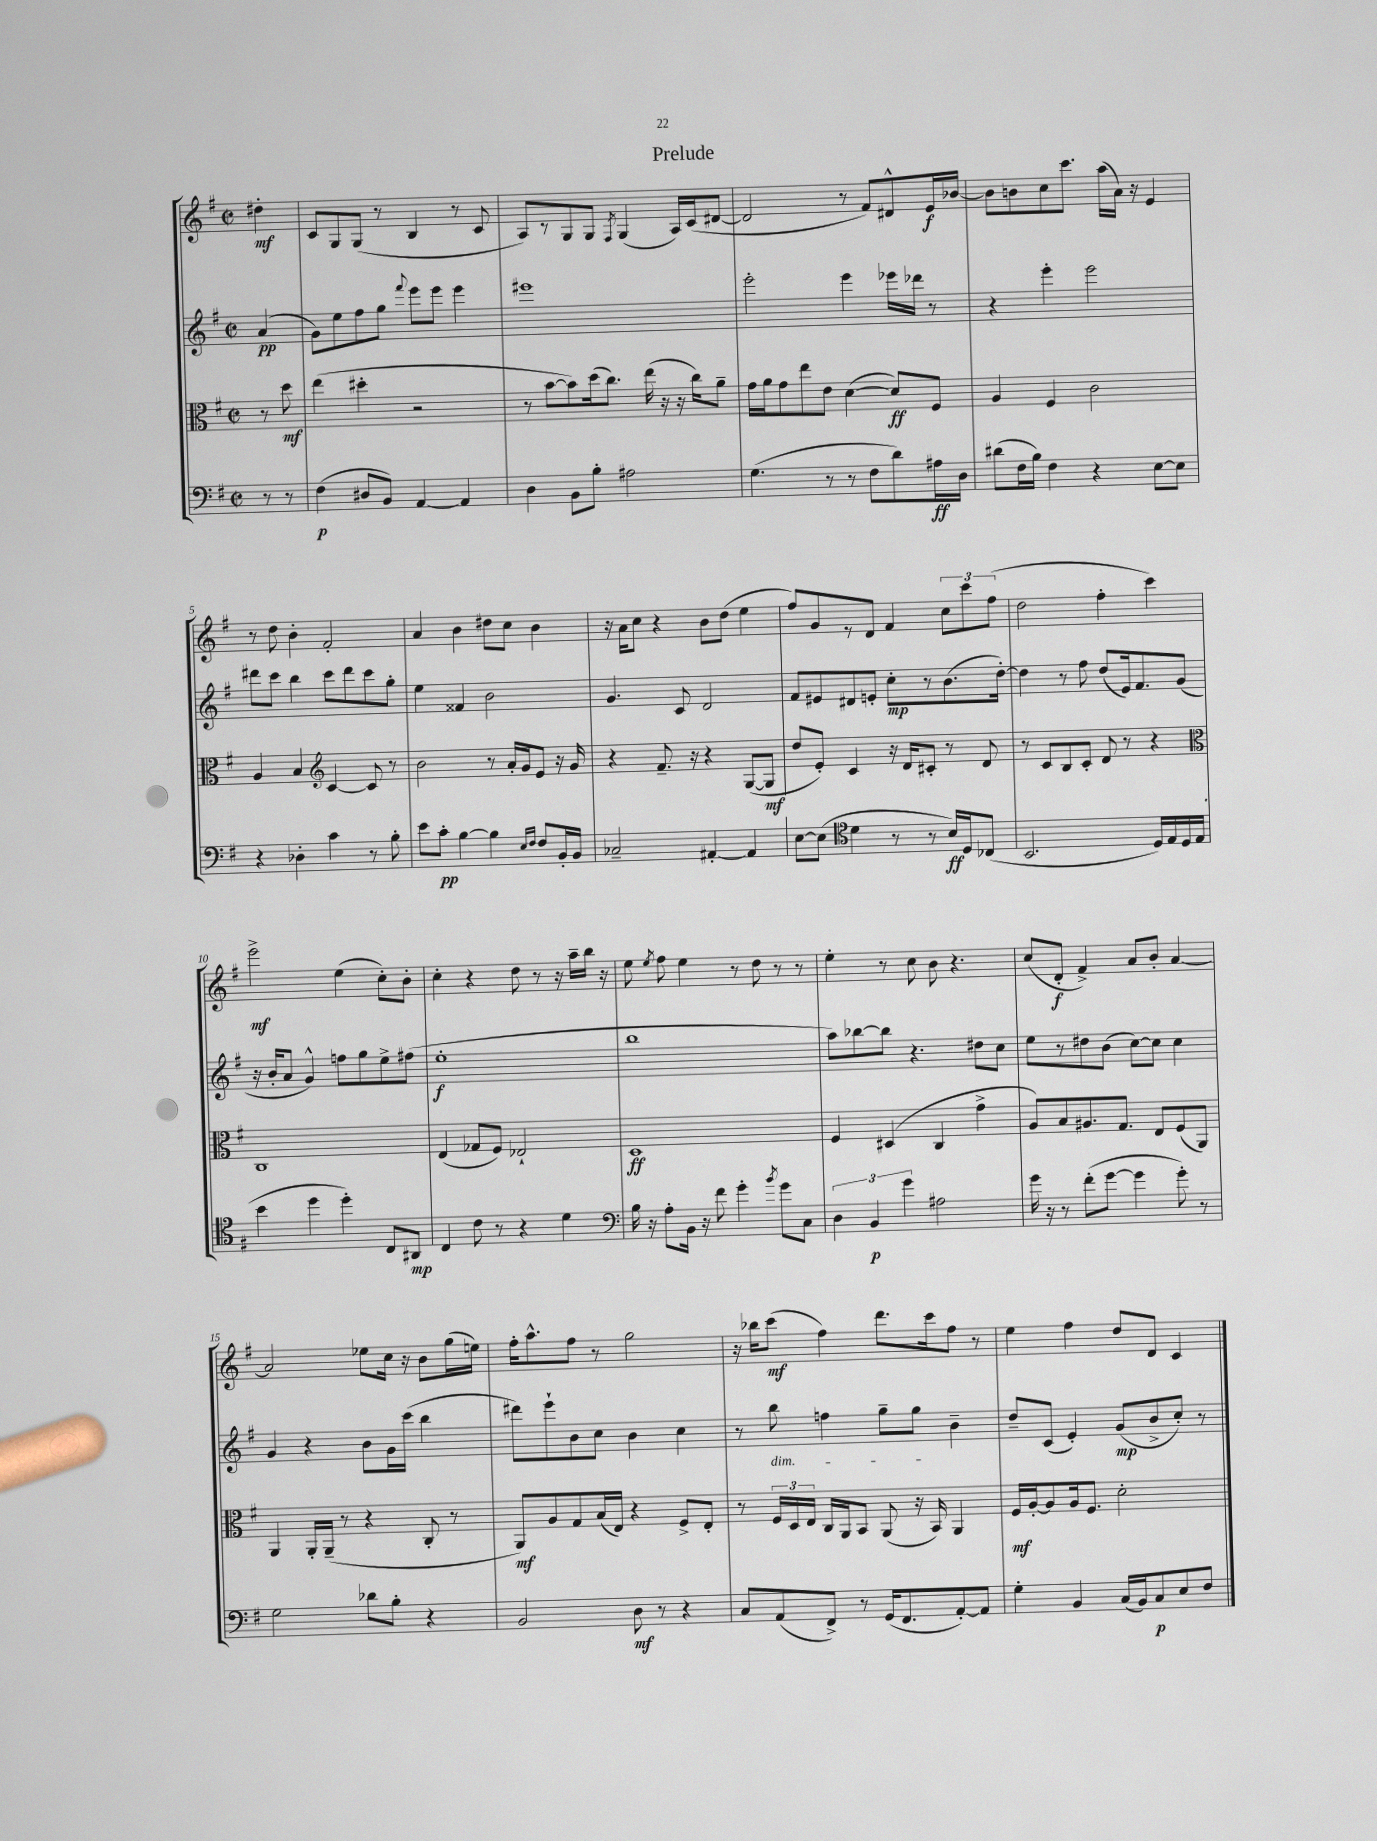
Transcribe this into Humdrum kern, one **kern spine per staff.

**kern	**kern	**kern	**kern
*staff4	*staff3	*staff2	*staff1
*clefF4	*clefC3	*clefG2	*clefG2
*k[f#]	*k[f#]	*k[f#]	*k[f#]
*M2/2	*M2/2	*M2/2	*M2/2
*met(c|)	*met(c|)	*met(c|)	*met(c|)
8r	8r	(4a	4dd#'
8r	8dd	.	.
=	=	=	=
(4F#	(4ee	8g)	8c
.	.	8ee	8G
8D#	4dd#'	8ff#	(8G
8BB)	.	8gg	8r
.	.	8qqfff#	.
[4AA	2r	8eee	4B
.	.	8eee	.
4AA]	.	4eee	8r
.	.	.	8c
=	=	=	=
4D	8r	1eee#	8A)
.	[8b	.	8r
8BB	8b])	.	8G
8B'	(16dd	.	8G
.	8.cc)	.	.
.	.	.	8qF#
2A#	.	.	(4G
.	(16ee	.	.
.	16r	.	.
.	16r	.	16A)
.	16cc)	.	(16c
.	8a~	.	[8d#
=	=	=	=
(4.G	16g	2eee'	2d#]
.	16a	.	.
.	8g	.	.
.	8ee	.	.
8r	8e	.	.
8r	([4d	4eee	8r
8F#	.	.	8f#)
8d)	8d])	16eee-	8d#^^
.	.	16ddd-	.
16A#	8F#	8r	16e
16D	.	.	[16b-
=	=	=	=
(8d#	4A	4r	8b-]
16F#	.	.	8b
16B)	.	.	.
4F#	4F#	4eee'	8cc
.	.	.	8.ccc
4r	2c	2eee	.
.	.	.	(16aa
.	.	.	16a)
.	.	.	16r
[8E	.	.	4e
8E]	.	.	.
=	=	=	=
4r	4A	8ddd#	8r
.	.	8ccc	8dd
4D-'	4B	4bb	4b'
*	*clefG2	*	*
4c	[4c	8ccc	2f#'
.	.	8ddd#	.
8r	8c]	8ccc	.
8B'	8r	8gg'	.
=	=	=	=
8e	2b	4ee	4a
8c'	.	.	.
[4B	.	4f##	4b
4B]	8r	2b	8dd#
.	16a'	.	8cc
.	16g	.	.
16qqE	.	.	.
16qqF#	.	.	.
8F#	8e	.	4b
16BB'	16r	.	.
16BB	16g	.	.
=	=	=	=
2C-~	4r	4.g	16r
.	.	.	16a
.	.	.	8cc
.	8.f#~	.	4r
.	.	8c	.
.	16r	.	.
[4AA#'	4r	2d	8b
.	.	.	(8dd
4AA#]	([8G	.	4ee
.	8G]	.	.
=	=	=	=
[8E	8dd	8f#	8ff#)
(8E]	8e')	8e#	8g
*clefC4	*	*	*
4d	4c	8d#	8r
.	.	8e'	8d
8r	16r	8cc'	4f#
.	16d	.	.
8r	8c#'	8r	.
16B)	8r	(8.b	12cc
16D	.	.	.
.	.	.	12ccc
(8C-	8d	.	.
.	.	.	(12ff#
.	.	[16dd')	.
=	=	=	=
2.BB	8r	4dd]	2dd
.	8c	.	.
.	8B	8r	.
.	8c'	8ff#	.
.	8d	(8dd	4ff#'
.	8r	16e)	.
.	.	8.f#	.
16D)	4r	.	4ccc)
16E	.	.	.
16D	.	(8g	.
(16E	.	.	.
=	=	=	=
*	*clefC3	*	*
4b	1C	16r	2eee^
.	.	16b'	.
.	.	8a	.
4dd	.	4g^^)	.
4dd')	.	8ff	(4ee
.	.	8gg	.
8C	.	8ee^	8cc')
8AA#	.	(8ff#	8b'
=	=	=	=
4C	(4E	1ee'	4cc'
8c	8G-	.	4r
8r	8F#)	.	.
4r	2E-`	.	8dd
.	.	.	8r
4d	.	.	16r
.	.	.	16aa~
.	.	.	16bb
.	.	.	16r
=	=	=	=
*clefF4	*	*	*
16B	1D	1bb	8ee
16r	.	.	.
.	.	.	8qee
8A'	.	.	8ff#
16BB	.	.	4ee
16r	.	.	.
8f#	.	.	.
4g'	.	.	8r
.	.	.	8dd
8qb	.	.	.
8g	.	.	8r
8C	.	.	8r
=	=	=	=
6D	4F#	8aa)	4ee'
.	.	[8bb-	.
6BB	.	.	.
.	(4D#	8bb-]	8r
6g	.	.	.
.	.	4.r	8cc
2A#	4C	.	8b
.	.	.	4.r
.	4g^	8dd#	.
.	.	8cc	.
=	=	=	=
16g	8A)	8ee	(8cc
16r	.	.	.
8r	8B	8r	8d'
(8f#'	8.A#	8dd#	4f#^)
[8g	.	(8b	.
.	8.G	.	.
4g]	.	[8cc)	8a
.	8E	8cc]	8b'
8g')	(8F#	4cc	[4a
8r	8AA)	.	.
=	=	=	=
2G	4AA	4g	2a]
.	16AA'	4r	.
.	(16AA~	.	.
.	8r	.	.
8d-	4r	8b	8ee-
8B'	.	16g	16cc
.	.	(16ccc	16r
4r	8C'	4bb	8b
.	8r	.	(16gg
.	.	.	16ee)
=	=	=	=
2BB	8AA)	8ddd#)	16ff#'
.	.	.	8.aa^^
.	8A	8eee`	.
.	8G	8b	8ff#
.	(16B	8cc	8r
.	16E)	.	.
8D	4r	4b	2gg
8r	.	.	.
4r	8F#^	4cc	.
.	8E'	.	.
=	=	=	=
8C	8r	8r	16r
.	.	.	16bb-
(8AA	24F#	8bb	(8ccc
.	24D	.	.
.	24E	.	.
8FF#^)	16C	4ff	4ff#)
.	16AA	.	.
8r	8BB	.	.
(16GG	(8AA	8gg~	8.ddd
8.FF#	.	.	.
.	16r	8gg	.
.	16BB)	.	16ccc
[8AA')	4AA	4b~	8ff#
8AA]	.	.	8r
=	=	=	=
4G'	16F#	8dd~	4ee
.	[16A'	.	.
.	8A]	(8c	.
4BB	16A	4e')	4ff#
.	8.F#	.	.
(16C	2d'	(8g	8dd
16BB)	.	.	.
8C	.	8b^	8d
8E	.	8cc')	4c
8F#	.	8r	.
==	==	==	==
*-	*-	*-	*-
